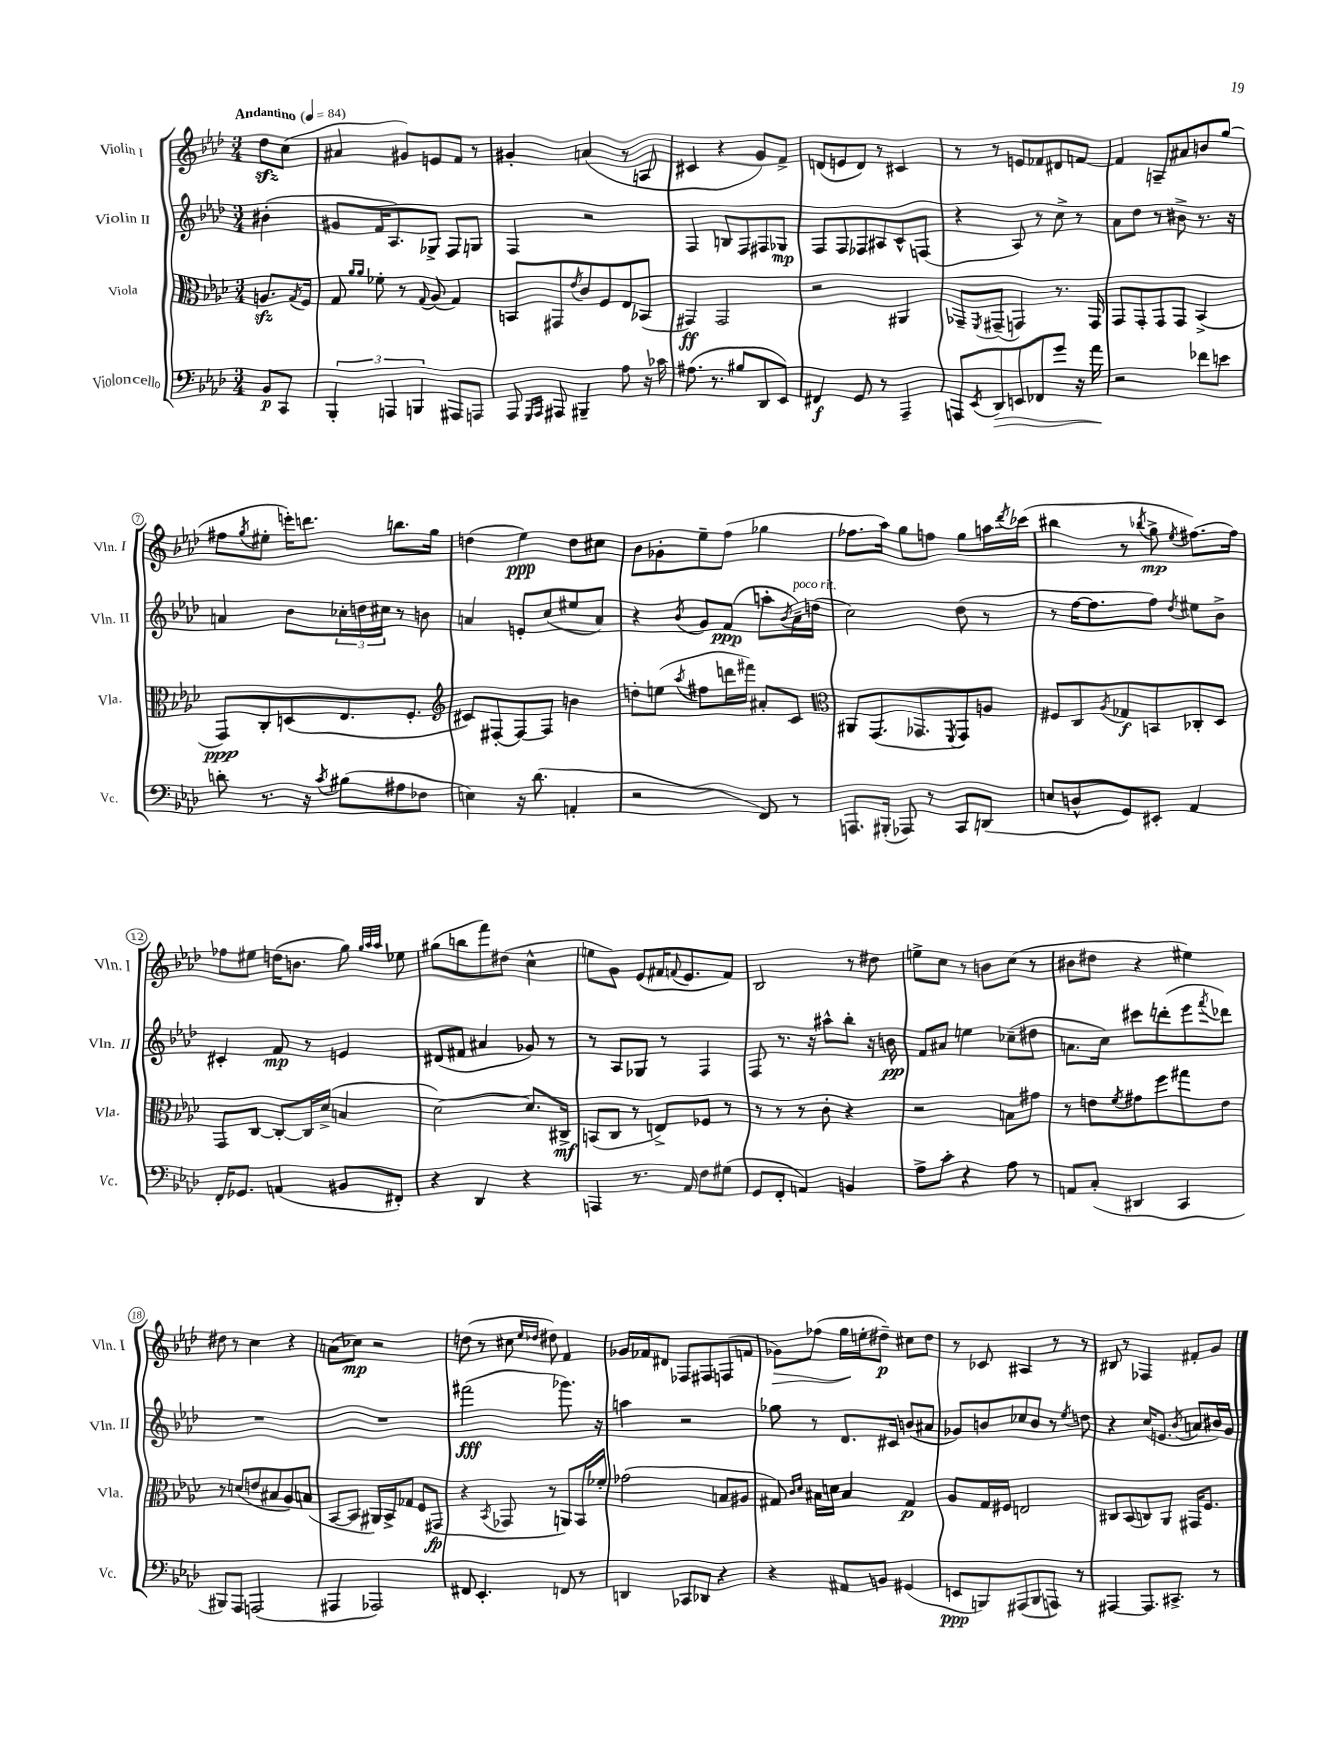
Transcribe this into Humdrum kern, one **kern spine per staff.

**kern	**kern	**kern	**kern
*staff4	*staff3	*staff2	*staff1
*clefF4	*clefC3	*clefG2	*clefG2
*k[b-e-a-d-]	*k[b-e-a-d-]	*k[b-e-a-d-]	*k[b-e-a-d-]
*M3/4	*M3/4	*M3/4	*M3/4
*MM84	*MM84	*MM84	*MM84
8BB-	8.A	(4b#'	8dd-
8CC	.	.	(8cc
.	8qG	.	.
.	16F	.	.
=	=	=	=
6BBB-'	8G	8g#	4a#
.	16qqa-	.	.
.	16qqa-	.	.
.	8f-'	16f	.
6AAA	.	.	.
.	.	8.A-)	.
.	8r	.	8g#)
6BBB	.	.	.
.	8qqG	.	.
.	(8A-	8G-^	8e
8AAA#	4G)	8F	8f
8AAA	.	8G	8r
=	=	=	=
8AAA-	8BB	4F	4g#'
16qqGGG	.	.	.
16qqAAA-	.	.	.
8AAA#	8GG#	.	.
.	8qe-	.	.
4BBB#~	8c	2r	(4a
.	8F	.	.
8A-	8E-	.	8r
16r	(8BB-	.	8A
16c-	.	.	.
=	=	=	=
(8.A#	4GG#)	4F	4c#
8.r	.	.	.
.	2GG#	8B	4r
8B#	.	8F	.
8DD-	.	8F#	8g)
8EE-)	.	8G-	8f^
=	=	=	=
4FF#	2r	8F	(8d
.	.	8F	8e
8GG	.	8F-	8d)
8r	.	8A#	8r
4AAA-~	4AA#	8c^^	4c#
.	.	(8F	.
=	=	=	=
8AAA	8GG-~	4r	8r
8qEE-	8qFF	.	.
8DD-	(8GG#~	.	8r
8EE	4GG)	8A-)	8e
8FF-	.	8r	8f-
8g	8.r	8cc^	8d#
16r	.	8r	[8f
16a-	16GG	.	.
=	=	=	=
2r	8GG	8a-	4f]
.	8GG'	8dd-	.
.	8GG	8r	8A~
.	8GG	8b#^	8a#
8f-	(4BB-^	8.r	8b
8e	.	.	(8gg
.	.	16r	.
=	=	=	=
8d'	8GG)	4a	8ff#
.	.	.	8qgg
8.r	8C'	.	8ee#'
.	(8D	8b-	16eee')
16r	.	.	8.ddd
8qc	.	.	.
(8B#	8.E-	24cc-'	.
.	.	24dd	.
.	.	24cc#	.
8A#	.	8r	8.bb
.	8.F'	.	.
8F-	.	8b	.
.	.	.	16gg
=	=	=	=
*	*clefG2	*	*
4E)	8c#)	4a	(4dd
.	[8F#'	.	.
16r	8F#_	8e'	4ee-)
(8.d-	.	.	.
.	8F#]	(8cc	.
4AA'	4b	8ee#	8dd
.	.	8a)	8cc#
=	=	=	=
2r	8dd'	4r	8b-
.	(8ee	.	8g-'
.	8qaa-	8qb-	.
.	8ff#	8g	8ee-~
.	16ddd	(8f	(8ff
.	16fff#)	.	.
8FF)	8a#'	8aa'	4gg-
.	.	8qb-	.
8r	8c	16a-~)	.
.	.	(16dd	.
=	=	=	=
*	*clefC3	*	*
8.AAA	8AA#	2cc)	8.ff-
.	(8.GG	.	.
(16BBB#'	.	.	16aa-)
8AAA-)	.	.	8gg
.	8.GG-	.	.
8r	.	.	8ff
.	8qFF	.	.
8CC	8GG-)	(8dd-	8gg
(8DD	8A	8r	16aa
.	.	.	8qddd-
.	.	.	(16ccc-
=	=	=	=
8E	8F#	8r	4bb#
8D^^	8C	[16ff	.
.	.	8.ff]	.
.	8qA-	.	.
8GG)	8G-	.	8r
.	.	.	8qbb-
8EE#'	8BB	8ff)	8gg^
.	.	8qdd-	8qee-
4AA-	8C-'	8ee#	[8.ff#)
.	8D-	8b-^	.
.	.	.	16ff#]
=	=	=	=
16FF'	8GG	4c#'	8ff-
8.GG-	.	.	.
.	[8C	.	8ee#
(4AA	8C'_	8f	(16dd
.	.	.	8.b
.	16C]	8r	.
.	(16d-^	.	.
8BB#	4B	4e	8gg)
.	.	.	32qqgg
.	.	.	32qqaa-
.	.	.	32qqaa-
8FF#')	.	.	8ee-
=	=	=	=
4r	[2d-)	(8d#	(8gg#
.	.	8f#	8bb
4DD-	.	4a#	8fff)
.	.	.	(8dd#
4r	8.d-]	8g-)	4cc^^
.	.	8r	.
.	16C#^	.	.
=	=	=	=
4AAA	(8BB	8r	8ee
.	8C	8A-	8g)
8.r	8r	8G-	(8e-
.	8E^)	8r	16f#
.	.	.	8qqf
16AA-	.	.	8.e-
8F	8F-	4F	.
(8G#	8r	.	8f)
=	=	=	=
8GG	8r	8F	2B-
8FF'	8r	8.r	.
4AA)	8r	.	.
.	.	16r	.
.	8c'	8aa#^^	.
4BB	4r	8bb-'	8r
.	.	16r	8dd#
.	.	16b	.
=	=	=	=
8A-^	2r	8f	8ee^
8c'	.	8a#	8cc
4r	.	4ee	8r
.	.	.	8b
8A-	8B	(8cc-~	(8cc
8r	8g#	8dd#	8r
=	=	=	=
8AA	8r	8.a	8b#
(8C'	8e	.	8dd#
.	.	16cc)	.
.	8qf	.	.
4DD#	8g#	8ccc#	4r
.	8ff	(8ddd'	.
4CC	8gg#	8eee-	4ee#)
.	.	8qfff	.
.	8e	8ddd-)	.
=	=	=	=
8BBB#)	8r	2.r	8dd#
8AAA-	(8d	.	8r
(2AAA	8e	.	4cc
.	8B#	.	.
.	8A-)	.	4r
.	(8B	.	.
=	=	=	=
4AAA#	[8BB-	2.r	(8a
.	8BB-]	.	8cc-)
2AAA-)	16AA#)	.	2r
.	16BB-^	.	.
.	8G-	.	.
.	(8F	.	.
.	8GG#	.	.
=	=	=	=
8FF#	4r	(2fff#	(8dd
4.EE-'	.	.	8r
.	8qBB-	.	.
.	8GG-	.	8cc#
.	.	.	16qqee-
.	.	.	16qqdd-
.	8r	.	8dd#)
8FF	8AA)	8.ggg-)	4f
8r	16BB-	.	.
.	16f-'	16r	.
=	=	=	=
4DD	(2g-	4aa	16g-
.	.	.	16f-
.	.	.	8d#
8CC-	.	2r	8F-
8DD-	.	.	8F#
4r	8B	.	(8F
.	8A#	.	8f
=	=	=	=
4r	8G#)	8gg-	8g-)
.	16qqc	.	.
.	16qqd-	.	.
.	16B#	8r	(8ff-
.	16d	.	.
8AA#	4B#	8.d-	16gg
.	.	.	16ee'
8BB	.	.	8dd#~)
.	.	16c#	.
(4GG#	4G#	(8b	8cc#
.	.	8a#	8dd#
=	=	=	=
8EE	8A-	8g-)	8r
8BBB)	16G	8b	8c-
.	16F#	.	.
(8AAA#	2E	8cc-	4A#
8BBB	.	8b	.
8AAA)	.	8r	8r
.	.	8qee-	.
8r	.	8dd	8r
=	=	=	=
[4AAA#	8C#	4r	8B#
.	(8BB-	.	8r
8.AAA#]	8C)	(16cc	4F-
.	.	8.e	.
.	8AA-	.	.
8.CC#^	.	.	.
.	.	8qb-	.
.	16GG#	8a	8f#'
.	8.F	.	.
8r	.	16b#)	8g
.	.	16g	.
==	==	==	==
*-	*-	*-	*-
